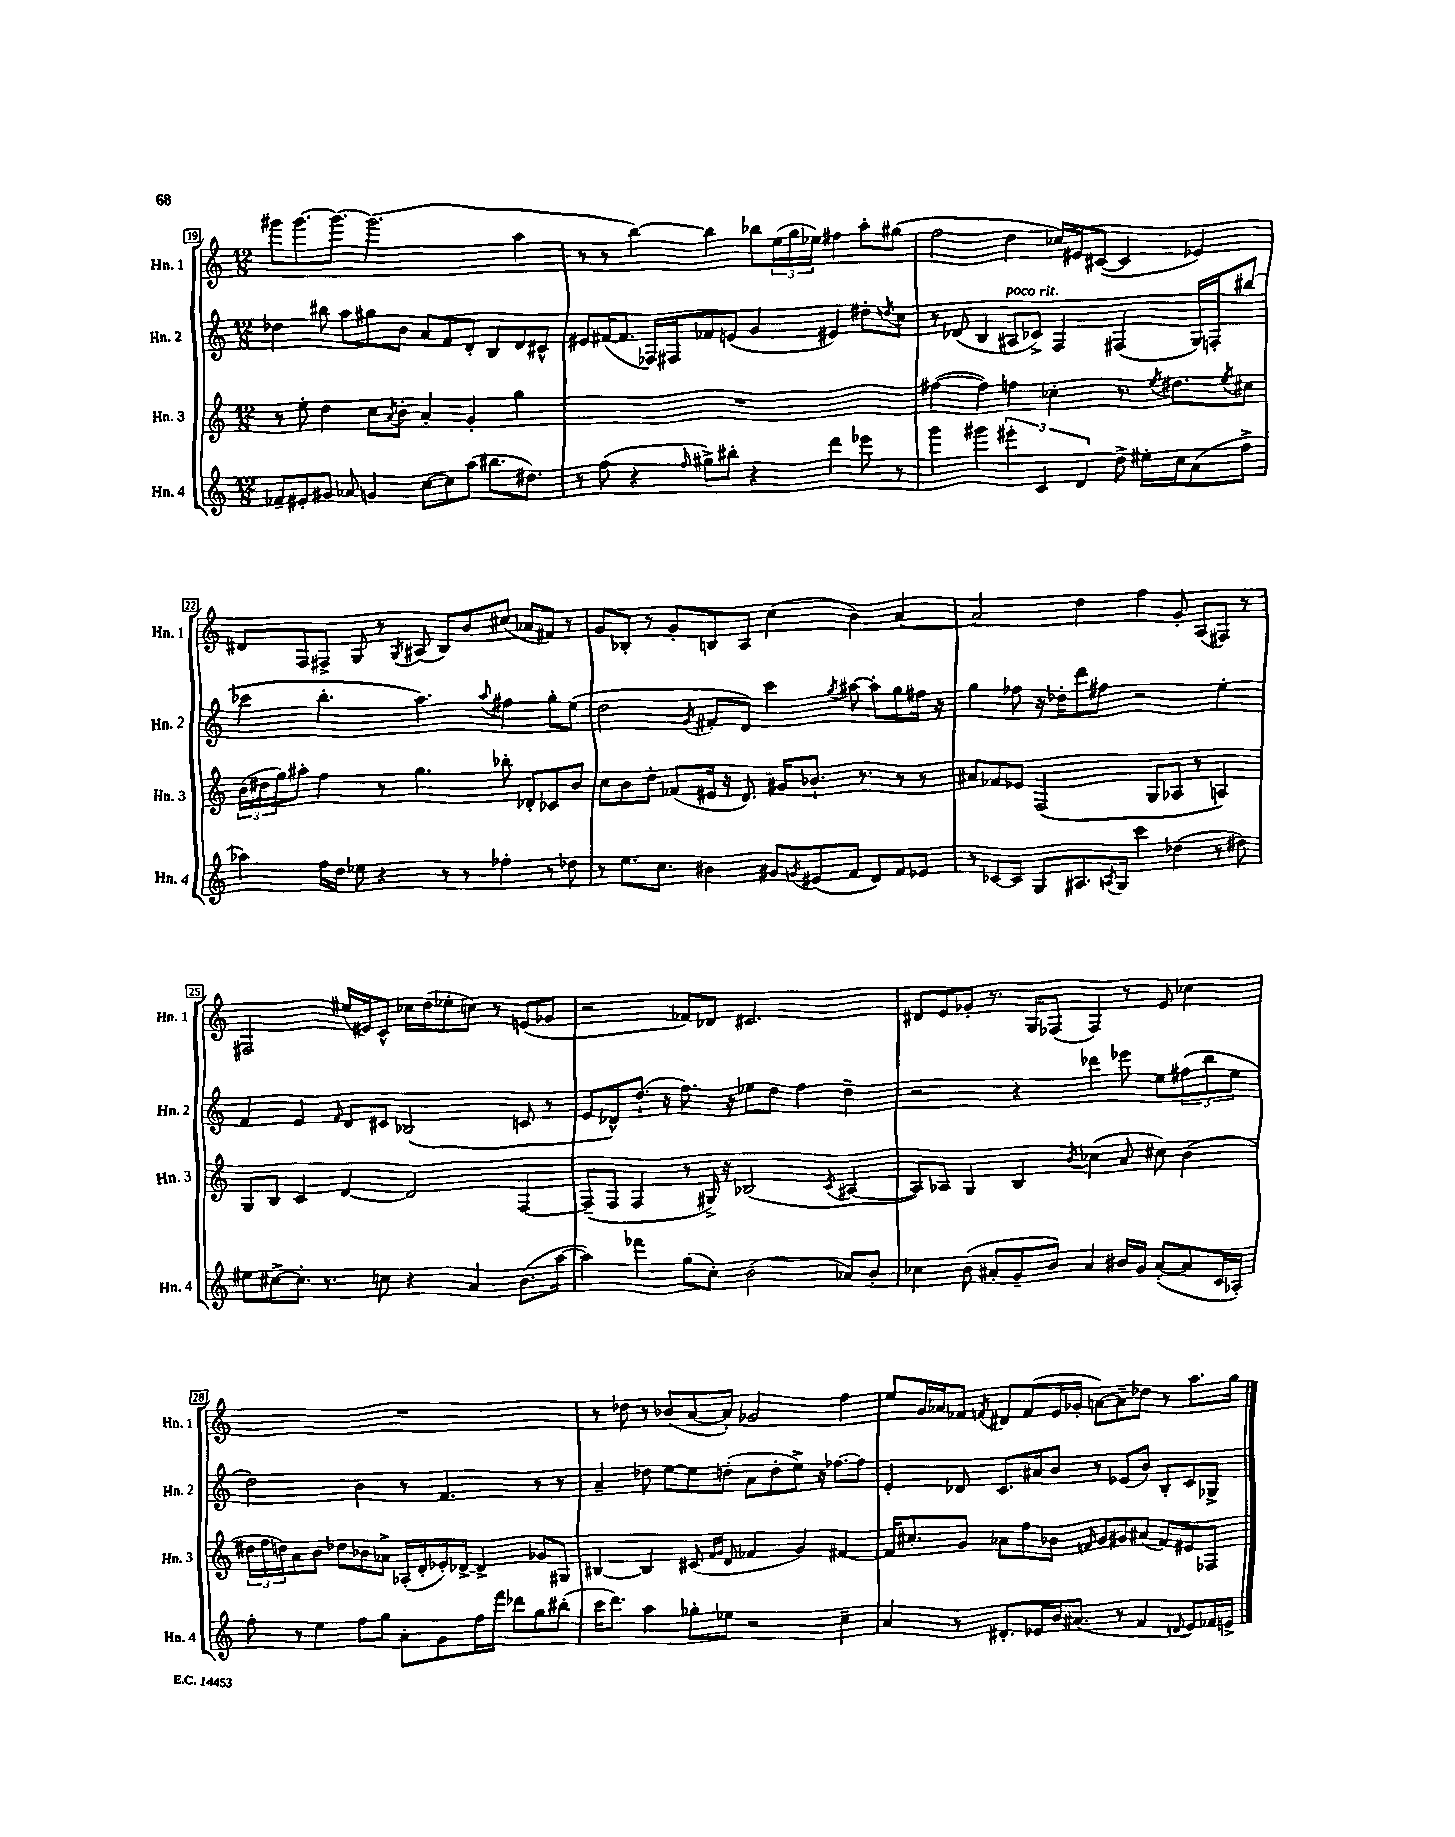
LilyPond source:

<<
\new StaffGroup <<
\new Staff = "s0" \with { instrumentName = "Hn. 1" shortInstrumentName = "Hn. 1" } {
    \clef treble \key c \major \numericTimeSignature \time 12/8
    gis'''8 gis'''8.~ gis'''8.~ gis'''2.( a''4 |
    r8 r8 b''4~) b''4 bes''8 \tuplet 3/2 { e''16( g''16 ees''16) } fis''4 a''8-. gis''8( |
    f''2 d''4 ces''16) eis'16 cis'8~( cis'4 ees'4) |
    dis'8 f8 fis8-> g8 r8 \acciaccatura { g8 } ais8( b8) b'8 cis''8( aes'8 fis'8) r8 |
    g'8 bes8-. r8 g'8-. b8 a8 c''4( b'4) a'4~ |
    a'2 d''4 f''4 g'8-. a8( fis8) r8 |
    fis2 eis''16( eis'16) c'8-^ ces''16 d''16( ees''8-. c''8) r8 e'8( ges'8 |
    r2 fes'8) des'8 cis'2. |
    dis'8 e'8 ges'8-. r8. g16 fes8( fes4) r8 e'8 ces''4 |
    R1. |
    r8 des''8 r8 bes'8( a'8~ a'8-.) ges'2 f''4 |
    e''8 g'16 aes'16 fes'8 \acciaccatura { f'8 } dis'8 f'8( e'16 ges'16-. a'8~) a'8-- des''8 r8 a''8. g''16 \bar "|." |
}
\new Staff = "s1" \with { instrumentName = "Hn. 2" shortInstrumentName = "Hn. 2" } {
    \clef treble \key c \major \numericTimeSignature \time 12/8
    des''4 bis''8 a''8 gis''8 b'8 a'8 f'8 d'8-. b8 d'8 cis'8-^ |
    eis'8 fis'16~( fis'8. fes16) fis16 fes'8 e'8( g'4 eis'4) dis''8-. \acciaccatura { d''8 } c''8 |
    r8 des'8( b4 ais8^\markup { \italic "poco rit." } ces'8->) f4 fis4( g16) f16-. bis''8( |
    ces'''4 b''4.-. a''4.) \appoggiatura { a''8 } fis''4 g''8-. e''8( |
    d''2 \acciaccatura { g'8 } fis'8-. d'8) c'''4 \acciaccatura { g''8 } ais''8~ ais''8-. g''8 fis''16 r16 |
    g''4 fes''8 r16 des''16-. d'''8 fis''8 r2 e''4-. |
    f'4 e'4 \grace { f'16 } d'8 cis'8 bes2( c'8 r8 |
    e'8 des'8-^) d''8.-!( r16 f''8.) r16 ees''8 d''8 f''4 d''4-- |
    r2 r4 des'''4 ees'''8 e''8 \tuplet 3/2 { fis''8( b''8 e''8 } |
    d''2) b'4 r8 f'4. r8 r8 |
    a'4-- des''8 e''8~ e''8 d''8-.( a'8 d''8-. e''8->) r16 fes''8.~ fes''8 |
    e'4-. des'8 c'8. ais'16 b'8 r8 ees'8( b'8) b8-. c'8 ges8-> \bar "|." |
}
\new Staff = "s2" \with { instrumentName = "Hn. 3" shortInstrumentName = "Hn. 3" } {
    \clef treble \key c \major \numericTimeSignature \time 12/8
    r8 e''8-. d''4 c''8 \acciaccatura { a'8 } b'8-. a'4-. g'4-. g''4 |
    R1. |
    fis''4~( fis''4) f''4 ces''4-. r8. \acciaccatura { e''8 } dis''8. \acciaccatura { e''8 } cis''8 |
    \tuplet 3/2 { b'16( dis''16 g''16) } ais''8-. f''4 r8 g''4. bes''8-. des'8-. ces'8 b'8 |
    c''8 b'8 d''8-. fes'8( eis'16 r16 d'8.) gis'16 bes'8.-! r8. r8 r8 |
    ais'8 fes'8 ees'8 f2( g8 aes8 r8 a4) |
    g8 b8 c'4 d'4~ d'2 f4~ |
    f8--( f8 f4 r8 gis16->) r16 bes2( \acciaccatura { c'8 } ais4~ |
    ais8) aes8 g4 b4 \acciaccatura { b'8 } ces''4( a'8 cis''8) b'4( |
    \tuplet 3/2 { dis''16 f''16 d''16) } a'8 b'8 des''8 bes'8 aes'8-> aes16-.( d'16-. ees'16-.) des'16~-> des'4-> ges'8 gis8 |
    bis4~ bis4 cis'8( \grace { f'16 g'16 } d'8 fes'4 g'4) fis'4~ |
    fis'16 cis''8.-. g'8 aes'8 f''8 bes'8 \grace { f'16 } g'8 gis'8 ais'8( f'8) eis'8 fes8 \bar "|." |
}
\new Staff = "s3" \with { instrumentName = "Hn. 4" shortInstrumentName = "Hn. 4" } {
    \clef treble \key c \major \numericTimeSignature \time 12/8
    fes'8-- eis'8-. gis'8 aes'8 g'4 c''8~ c''8 a''8( bis''8. dis''8.) |
    r8 f''8( r4 \grace { f''16 } gis''8->) bis''8-. r4 d'''4 ees'''8 r8 |
    g'''4 gis'''4 \tuplet 3/2 { eis'''4-. c'4 d'4 } d''8-> eis''16-. c''16 a'8( f''8-> |
    aes''4) f''16 d''16 ees''8 r4 r8 r8 fes''4-. r8 des''8 |
    r8 e''8. c''8. bis'4 gis'8 \acciaccatura { g'8 } eis'8( f'8 d'8) f'8 ees'8 |
    r8 ces'8~ ces'8 g8 ais8. \acciaccatura { a8 } g16 c'''4 des''4( r8 dis''8) |
    eis''8 cis''8~-> cis''8.-. r8. c''8 r4 a'4 b'8.( a''16~ |
    a''4) fes'''4 g''8( c''8-.) b'2( aes'8) b'8-. |
    ces''4 b'8( ais'8-. g'8-- b'8) ais'4 bis'16 g'16 ais'8~-.( ais'8 c'16 aes16-.) |
    f''8-. r8 e''4 f''8 g''8 a'8-. g'8 f''16 f'''16 des'''8 g''8 bis''8-.( |
    c'''16 d'''8.) a''4 ges''8-. ees''8 r2 c''4-- |
    a'4 r8 dis'8.-. ees'16 b'16 ais'8.( r8 f'4 \appoggiatura { d'8 } ees'8) fes'16 e'16-> \bar "|." |
}
>>
>>
\layout { \context { \Score currentBarNumber = #19 \override BarNumber.stencil = #(make-stencil-boxer 0.1 0.3 ly:text-interface::print) } }
